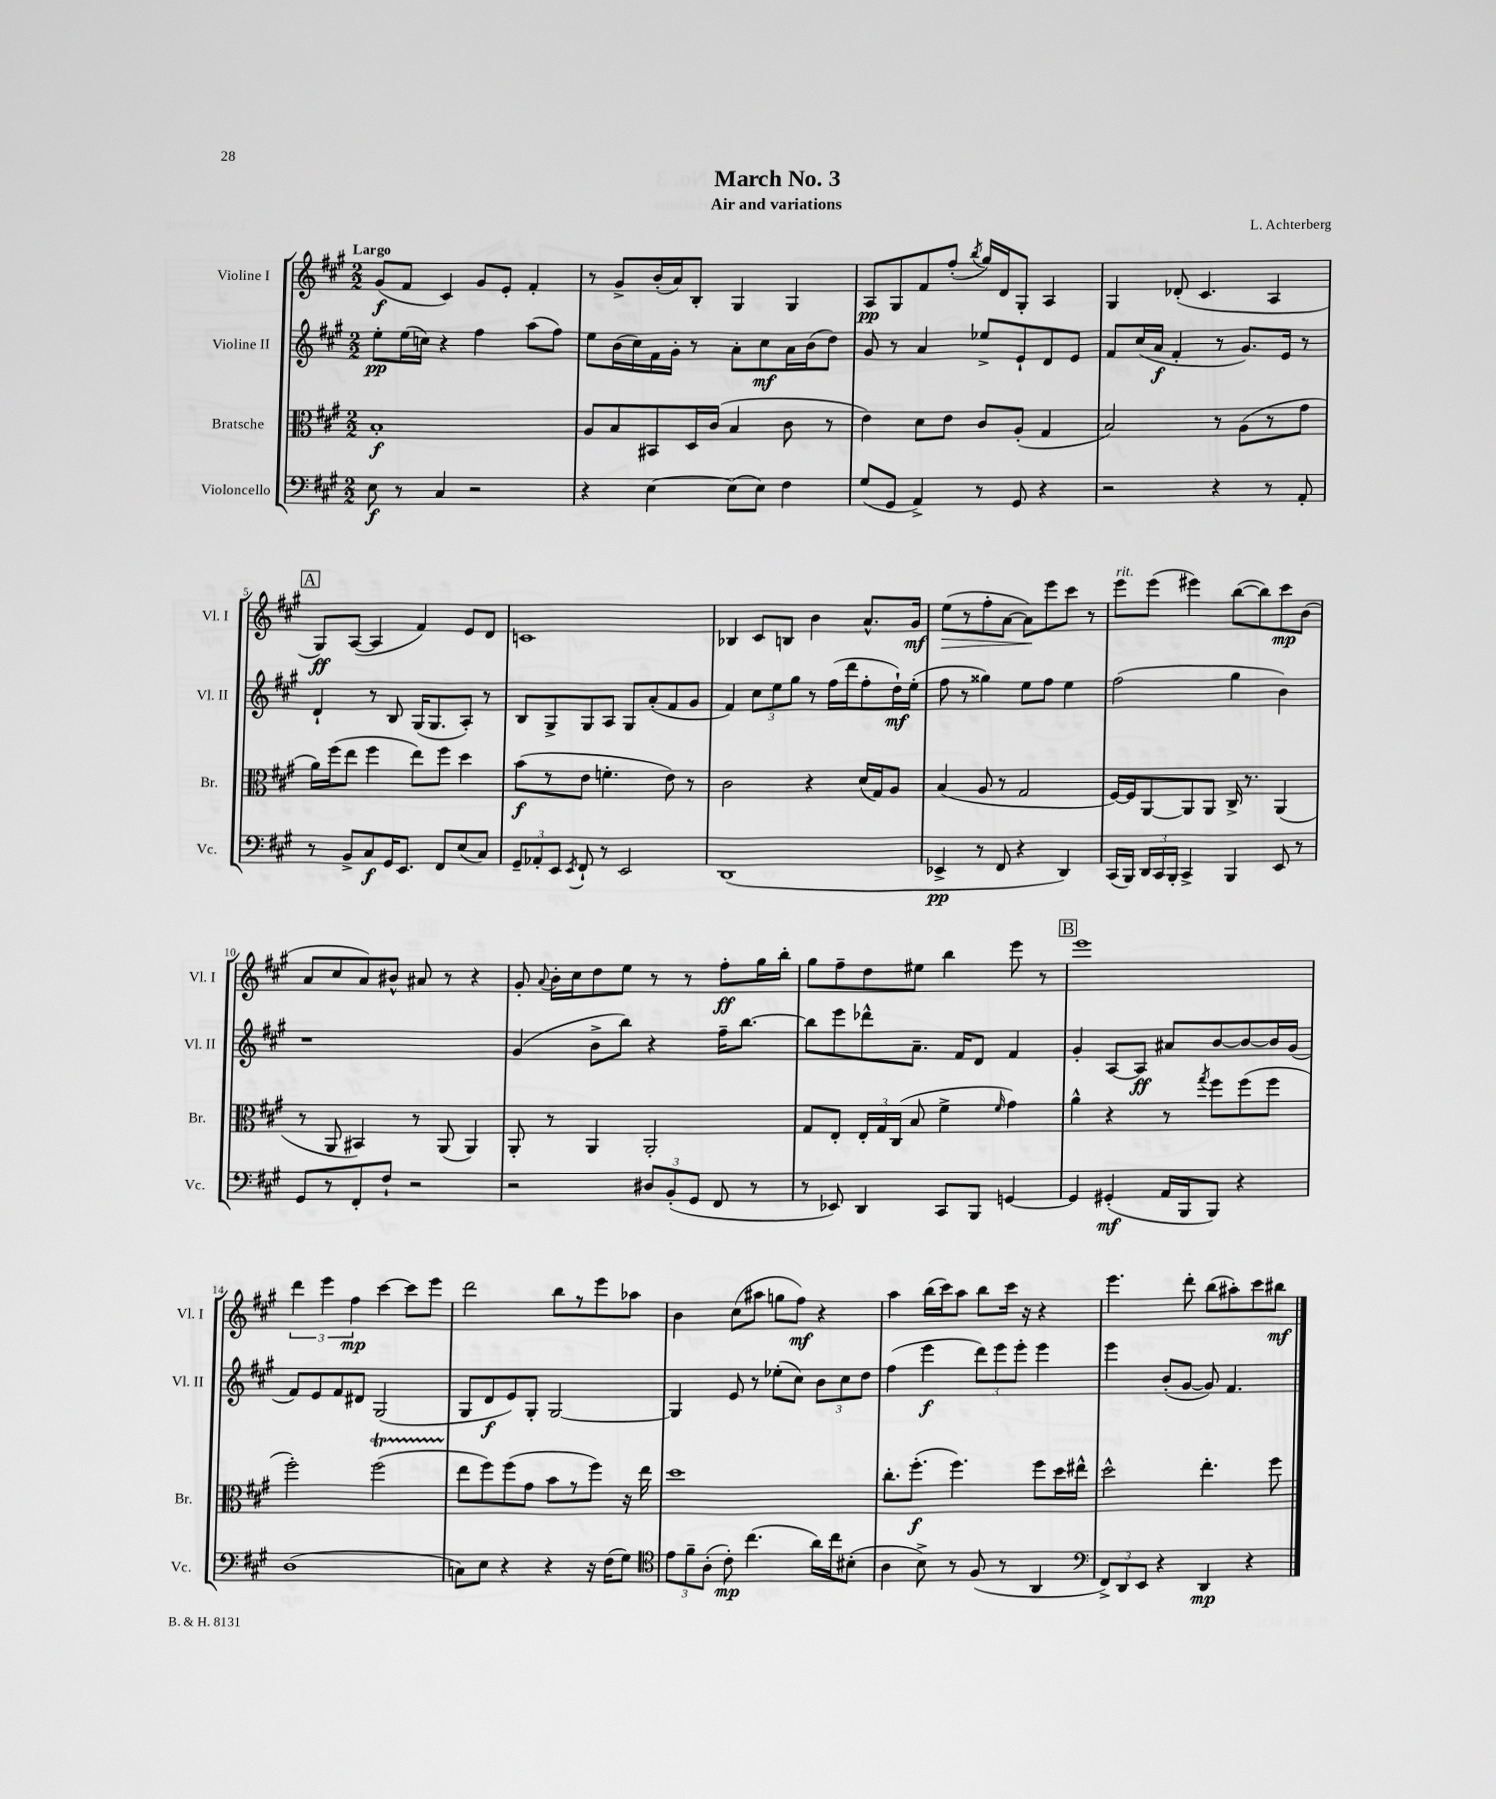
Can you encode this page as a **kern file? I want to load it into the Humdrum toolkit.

**kern	**kern	**kern	**kern
*staff4	*staff3	*staff2	*staff1
*clefF4	*clefC3	*clefG2	*clefG2
*k[f#c#g#]	*k[f#c#g#]	*k[f#c#g#]	*k[f#c#g#]
*M2/2	*M2/2	*M2/2	*M2/2
8E	1B'	8ee'	(8g#
8r	.	(16ee	8f#
.	.	16cc)	.
4C#	.	4r	4c#)
2r	.	4ff#	8g#
.	.	.	8e'
.	.	(8aa	4f#'
.	.	8ff#)	.
=	=	=	=
4r	8A	8ee	8r
.	8B	(16b	8g#^
.	.	16cc#)	.
[4E	8BB#	16f#	(16b'
.	.	16g#'	16a)
.	16D	8r	8B'
.	(16c#	.	.
(8E]	4B	8a'	4G#
8E)	.	8cc#	.
4F#	8c#	16a	4G#
.	.	(16b	.
.	8r	8dd)	.
=	=	=	=
(8G#	4e)	8g#	8A
8GG#	.	8r	8G#
4AA^)	8d	4a	8f#
.	8e	.	(8ff#'
.	.	.	8qbb
8r	8c#	8ee-^	16gg#)
.	.	.	16d
8GG#	(8A'	8e`	8G#'
4r	4G#	8d	4A
.	.	8e	.
=	=	=	=
2r	2B)	8f#	4G#
.	.	(16cc#	.
.	.	16a	.
.	.	4f#'	(8d-'
.	.	.	4.c#
4r	8r	8r	.
.	(8A	8.g#)	.
8r	8r	.	4A
.	.	16e	.
8AA'	8g#	8r	.
=	=	=	=
8r	16a)	4d`	8G#)
.	(16ff#	.	.
8BB^	8ee	.	([8A
8C#	4ff#	8r	4A]
16GG#	.	8B	.
8.EE	.	.	.
.	8ee)	(16G#	4f#)
.	.	8.G#	.
8FF#	8ff#	.	.
(8E	4dd	8A')	8e
8C#)	.	8r	8d
=	=	=	=
12GG#~	(8b	8B	1c
12AA-'	.	.	.
.	8r	8G#^	.
12EE	.	.	.
8qEE	.	.	.
8FF#`	8e	8G#	.
8r	4.f'	8A	.
2EE	.	8G#	.
.	.	(8a'	.
.	8e)	8f#	.
.	8r	8g#	.
=	=	=	=
(1DD	2c#	4f#)	4B-
.	.	12cc#	8c#
.	.	12ee	.
.	.	.	8B
.	.	12gg#	.
.	4r	8r	4b
.	.	(16ff#	.
.	.	16ddd	.
.	(16d	8ff#'	8.a^^
.	16G#)	.	.
.	8A	16dd`)	.
.	.	(16ee'	16g#
=	=	=	=
4EE-^	(4B	8ff#	(8ee
.	.	8r	8r
8r	8A	4gg##)	8ff#'
8FF#	8r	.	[8a
4r	2G#	8ee	8a])
.	.	8ff#	8eee
4DD)	.	4ee	8ccc#
.	.	.	8r
=	=	=	=
(16CC#	[16F#)	(2ff#	8eee
16BBB)	16F#]	.	.
24DD	[8AA	.	(8eee
24CC#	.	.	.
24BBB'	.	.	.
4CC#^	8AA]	.	4eee#)
.	8AA	.	.
4BBB	16C#^	4gg#	([8bb
.	8.r	.	.
.	.	.	8bb])
8EE	(4AA	4b)	8ccc#
8r	.	.	(8b
=	=	=	=
8GG#	8r	1r	8a
8r	8AA	.	8cc#
8FF#'	4BB#)	.	8a)
8F#`	.	.	8b#^^
2r	8r	.	8a#
.	(8AA	.	8r
.	4AA)	.	4r
=	=	=	=
2r	8AA'	(4g#	8g#'
.	.	.	8qqa
.	8r	.	16b'
.	.	.	16cc#
.	4AA	8b^	8dd
.	.	8bb)	8ee
12D#	2AA'	4r	8r
(12BB'	.	.	.
.	.	.	8r
12GG#	.	.	.
8FF#	.	16ff#~	8ff#'
.	.	[8.bb	.
8r	.	.	16gg#
.	.	.	16bb'
=	=	=	=
8r	8G#	8bb]	8gg#
8EE-)	8E'	8eee	8ff#~
4DD	24E'	8ddd-^^	8dd
.	24G#	.	.
.	(24C#	.	.
.	8B	8.a~	8ee#
8CC#	4f#^	.	4bb
.	.	16f#	.
8BBB	.	8d	.
.	16qqf#	.	.
[4GG	4g#)	4f#	8eee
.	.	.	8r
=	=	=	=
4GG]	4a^^	4g#'	1eee
(4GG#'	4r	[8A	.
.	.	8A]	.
16AA	8r	8a#	.
16BBB	.	.	.
.	8qgg#	.	.
8BBB)	8ff#	[8b	.
4r	(8ff#	8b_	.
.	8ff#	16b]	.
.	.	(16g#	.
=	=	=	=
(1D	2ff#')	8f#)	6ddd
.	.	8e	.
.	.	.	6eee
.	.	8f#	.
.	.	.	6ff#
.	.	8d#	.
.	(2ff#	(2G#	[4ccc#
.	.	.	8ccc#]
.	.	.	8eee
=	=	=	=
8C)	8ee	8G#	2ddd
8E	8ff#)	8d	.
4r	(8ff#	8e)	.
.	8g#	8G#'	.
4r	8b	[2G#	8bb
.	8r	.	8r
16r	8ff#)	.	8eee
(16F#	.	.	.
8G#)	16r	.	8aa-
.	16ee	.	.
=	=	=	=
*clefC4	*	*	*
12e	1dd	4G#]	4b
12f#~	.	.	.
(12A'	.	.	.
8c#')	.	8e	(8cc#
(4.cc#	.	8r	8aa#
.	.	(8ee-'	8gg
.	.	8cc#)	8ff#)
16a)	.	12b	4r
16cc#	.	.	.
.	.	12cc#	.
(8B#'	.	.	.
.	.	12dd	.
=	=	=	=
4A	8.cc#'	(4ff#	4aa
.	(8.ff#'	.	.
8B^)	.	4eee	(16bb
.	.	.	16ccc#)
8r	4.ff#)	.	8aa
(8F#	.	12ddd)	8bb
.	.	12eee	.
8r	.	.	16ccc#
.	.	12eee'	.
.	.	.	16r
4AA	8ff#	4eee	4r
.	16dd	.	.
.	16ee#^^	.	.
=	=	=	=
*clefF4	*	*	*
12FF#^)	2dd^^	4eee	4.eee
12DD	.	.	.
12EE	.	.	.
4r	.	(8b'	.
.	.	[8g#	8ddd'
4DD	4.ee'	8g#])	(8bb
.	.	4.f#	8aa#')
4r	.	.	8ccc#
.	8ff#	.	8bb#
==	==	==	==
*-	*-	*-	*-
